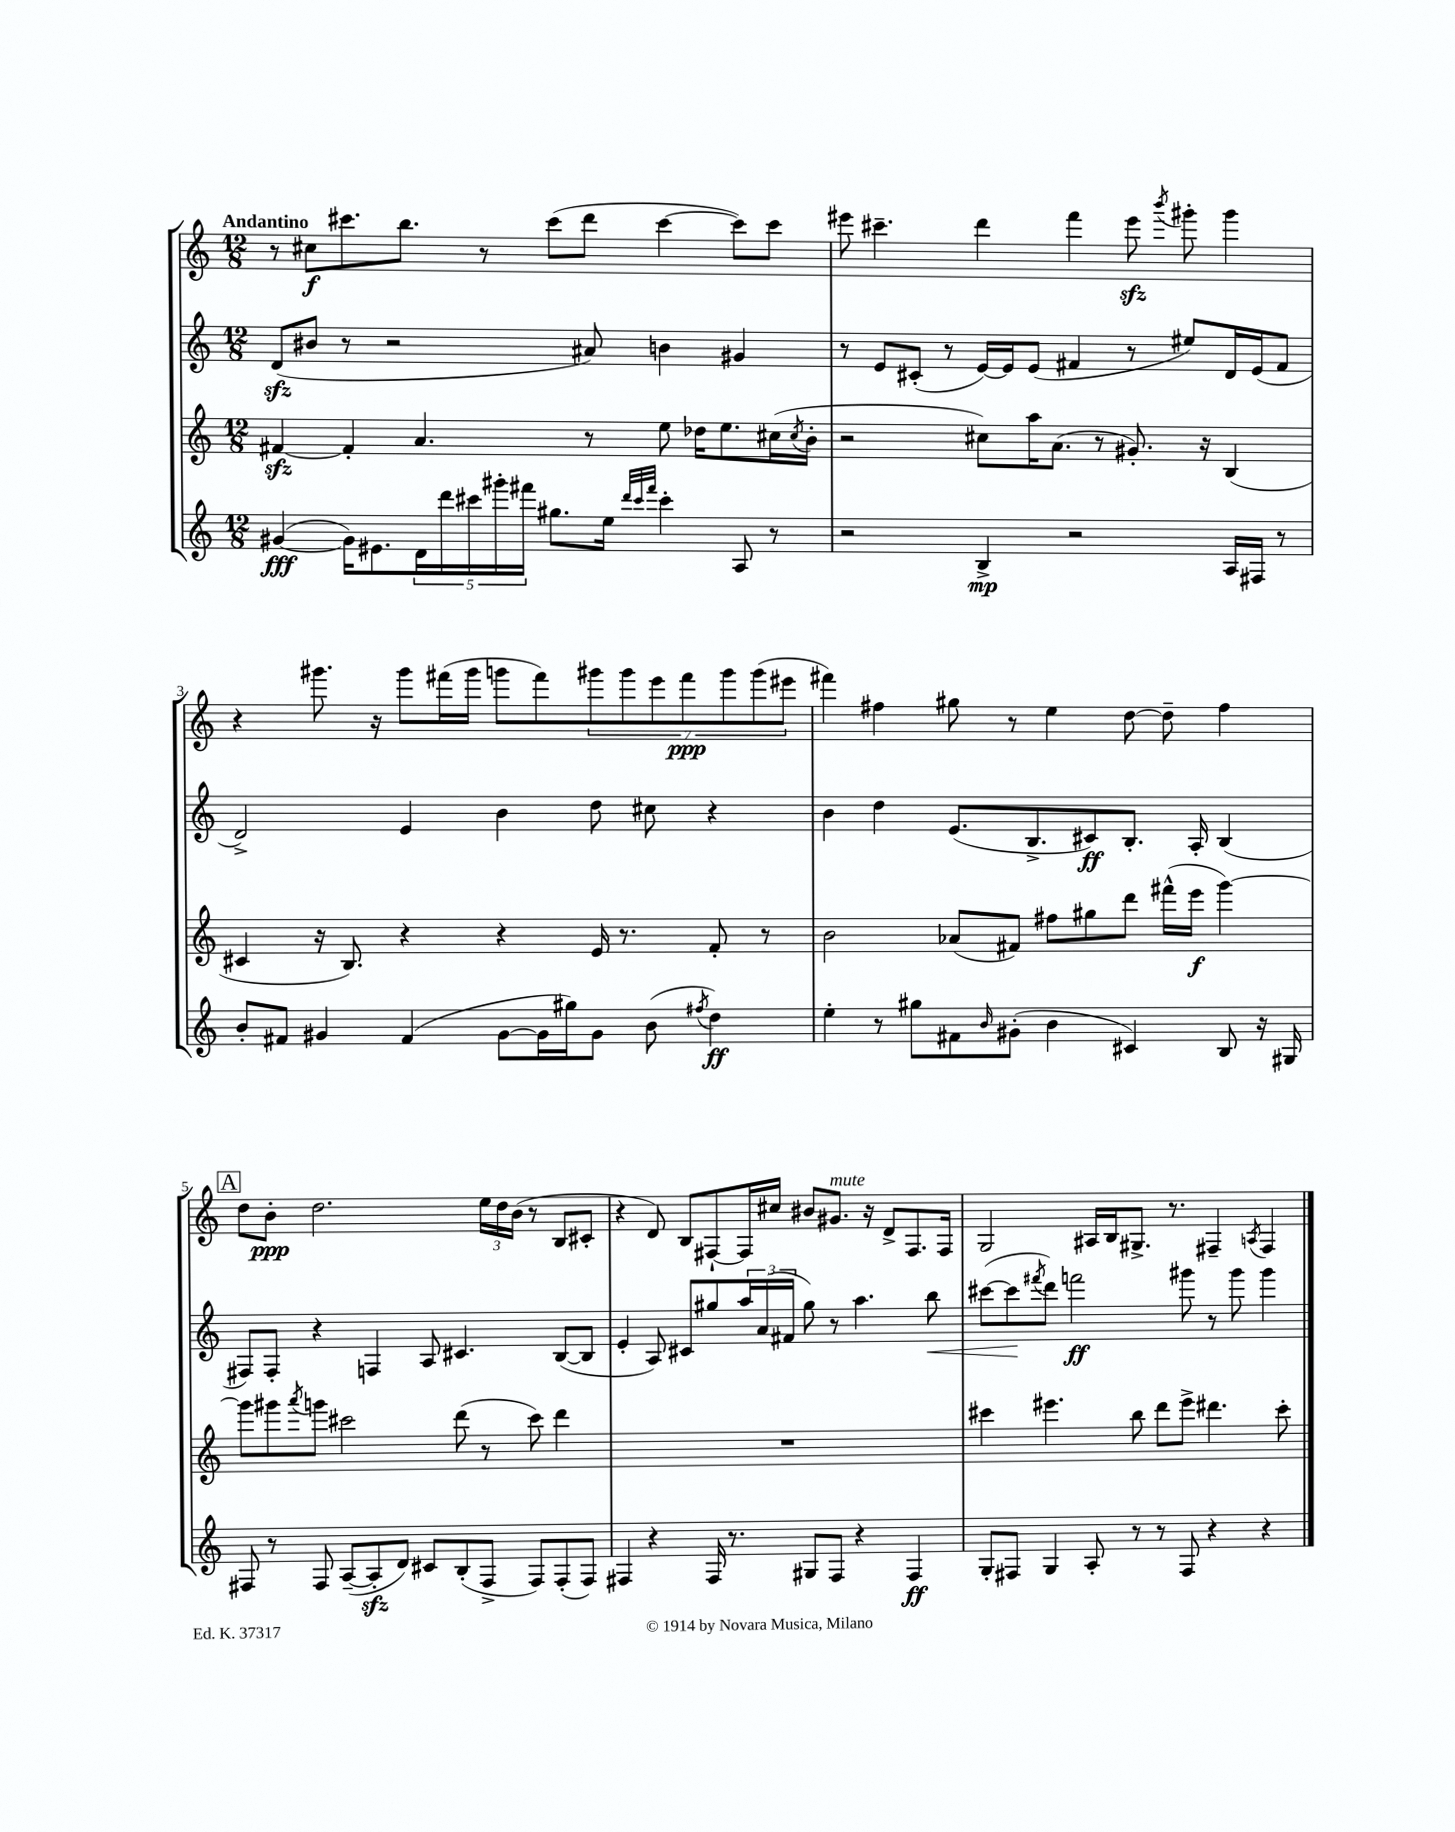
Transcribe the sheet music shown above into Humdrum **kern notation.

**kern	**dynam	**kern	**dynam	**kern	**dynam	**kern	**dynam
*part4	*part4	*part3	*part3	*part2	*part2	*part1	*part1
*staff4	*staff4	*staff3	*staff3	*staff2	*staff2	*staff1	*staff1
*clefG2	*	*clefG2	*	*clefG2	*	*clefG2	*
*k[]	*	*k[]	*	*k[]	*	*k[]	*
*M12/8	*	*M12/8	*	*M12/8	*	*M12/8	*
=1	=1	=1	=1	=1	=1	=1	=1
!	!	!	!	!	!	!LO:TX:a:B:t=Andantino	!
([4g#X/	fff	[4f#Xzz/	.	(8dzz/L	.	8r	.
.	.	.	.	8b#X/J	.	8cc#X\L	f
16g#\KL])	.	4f#'/]	.	8r	.	8.ccc#X\	.
8.e#X\	.	.	.	.	.	.	.
.	.	.	.	2r	.	.	.
.	.	.	.	.	.	8.bb\J	.
20d\L	.	4.a/	.	.	.	.	.
20ddd\	.	.	.	.	.	.	.
20ccc#X\	.	.	.	.	.	.	.
.	.	.	.	.	.	8r	.
20ggg#X'\	.	.	.	.	.	.	.
20fff#X\JJ	.	.	.	.	.	.	.
8.gg#X\L	.	.	.	.	.	(8ccc#\L	.
.	.	8r	.	8a#X/)	.	8ddd\J	.
16ee\Jk	.	.	.	.	.	.	.
32qqddd/LLL	.	.	.	.	.	.	.
32qqccc#/	.	.	.	.	.	.	.
32qqfff#/JJJ	.	.	.	.	.	.	.
4ccc#'\	.	8ee\	.	4bn\	.	[4ccc#\	.
.	.	16dd-X\KL	.	.	.	.	.
.	.	8.ee\	.	.	.	.	.
8A/	.	.	.	4g#X/	.	8ccc#\L])	.
8r	.	(16cc#X\L	.	.	.	8ccc#\J	.
.	.	8qcc#/	.	.	.	.	.
.	.	16b'\JJ	.	.	.	.	.
=2	=2	=2	=2	=2	=2	=2	=2
2r	.	2r	.	8r	.	8eee#X\	.
.	.	.	.	8e/L	.	4.ccc#X~\	.
.	.	.	.	(8c#X'/J	.	.	.
.	.	.	.	8r	.	.	.
4B^/	mp	8cc#X\L)	.	[16e/LL)	.	4ddd\	.
.	.	.	.	16e/J]	.	.	.
.	.	16aa\K	.	(8e/J	.	.	.
.	.	(8.a\J	.	.	.	.	.
2r	.	.	.	4f#X/	.	4fff\	.
.	.	8r	.	.	.	.	.
.	.	8.g#X'/)	.	8r	.	8eee#zz\	.
.	.	.	.	.	.	8qbbb/	.
.	.	.	.	8ee#X/L)	.	8ggg#X'\	.
.	.	16r	.	.	.	.	.
16A/LL	.	(4B/	.	16d/L	.	4ggg#\	.
16F#X/JJ	.	.	.	(16e/J	.	.	.
8r	.	.	.	8f#/J	.	.	.
!!LO:LB:g=z
=3	=3	=3	=3	=3	=3	=3	=3
8b'/L	.	4c#X/	.	2d^/)	.	4r	.
8f#X/J	.	.	.	.	.	.	.
4g#X/	.	16r	.	.	.	8.ggg#X\	.
.	.	8.B/)	.	.	.	.	.
.	.	.	.	.	.	16r	.
(4f#/	.	4r	.	4e/	.	8ggg#\L	.
.	.	.	.	.	.	(16fff#X\L	.
.	.	.	.	.	.	16ggg#\JJ	.
[8g#\L	.	4r	.	4b\	.	8gggn\L	.
16g#\L]	.	.	.	.	.	8fff#\)	.
16gg#X\J)	.	.	.	.	.	.	.
8g#\J	.	16e/	.	8dd\	.	14ggg#X\	.
.	.	8.r	.	.	.	.	.
.	.	.	.	.	.	14ggg#\	.
(8b\	.	.	.	8cc#X\	.	.	.
.	.	.	.	.	.	14eee\	.
.	.	.	.	.	.	14fff#\	ppp
8qff#X/	.	.	.	.	.	.	.
4dd\)	ff	8f'/	.	4r	.	.	.
.	.	.	.	.	.	14ggg#\	.
.	.	.	.	.	.	(14ggg#\	.
.	.	8r	.	.	.	.	.
.	.	.	.	.	.	14eee#X\J	.
=4	=4	=4	=4	=4	=4	=4	=4
4ee'\	.	2b\	.	4b\	.	4fff#X\)	.
8r	.	.	.	4dd\	.	4ff#X\	.
8gg#X\L	.	.	.	.	.	.	.
8f#X\	.	(8a-X/L	.	(8.e/L	.	8gg#X\	.
16qqb/	.	.	.	.	.	.	.
(8g#X'\J	.	8f#X/J)	.	.	.	8r	.
.	.	.	.	8.B^/	.	.	.
4b\	.	8ff#X\L	.	.	.	4ee\	.
.	.	8gg#X\	.	8c#X/)	ff	.	.
4c#X/)	.	8ddd\J	.	8.B'/J	.	[8dd\	.
.	.	(16fff#X^^\LL	.	.	.	8dd~\]	.
.	.	16eee\JJ	f	16A'/	.	.	.
8B/	.	[4ggg\)	.	(4B/	.	4ff#\	.
16r	.	.	.	.	.	.	.
16G#X/	.	.	.	.	.	.	.
!!LO:LB:g=z
!!LO:REH:place=s1:t=A
=5	=5	=5	=5	=5	=5	=5	=5
8F#X/	.	8ggg\L]	.	8F#X/L)	.	8dd\L	.
8r	.	8ggg#X\	.	8F#'/J	.	8b'\J	ppp
.	.	8qaaa/	.	.	.	.	.
8F#/	.	8gggn\J	.	4r	.	2.dd\	.
([8A~/L	.	2ccc#X\	.	.	.	.	.
8Azz'/]	.	.	.	4Fn/	.	.	.
8d/J)	.	.	.	.	.	.	.
8c#X/L	.	.	.	8A/	.	.	.
(8B'/	.	(8ddd\	.	4.c#X/	.	.	.
8F#^/J	.	8r	.	.	.	24ee\LL	.
.	.	.	.	.	.	24dd\	.
.	.	.	.	.	.	(24b\JJ	.
8F#/L)	.	8ccc#\)	.	.	.	8r	.
(8F#'/	.	4ddd\	.	([8B/L	.	8B/L	.
8F#/J)	.	.	.	8B/J]	.	8c#X'/J	.
=6	=6	=6	=6	=6	=6	=6	=6
4F#X/	.	1.r	.	4e'/	.	4r	.
4r	.	.	.	8A/)	.	8d/)	.
.	.	.	.	8c#X/L	.	8B/L	.
16F#/	.	.	.	8gg#X/	.	[8F#X`/	.
8.r	.	.	.	.	.	.	.
.	.	.	.	24aa/L	.	16F#/L]	.
.	.	.	.	(24a/	.	.	.
.	.	.	.	.	.	16cc#X/JJ	.
.	.	.	.	24f#X/JJ	.	.	.
8G#X/L	.	.	.	8gg#\)	.	8b#X/L	.
!	!	!	!	!	!	!LO:TX:a:i:t=mute	!
8F#/J	.	.	.	8r	.	8.g#X/J	.
4r	.	.	.	4.aa\	.	.	.
.	.	.	.	.	.	16r	.
.	.	.	.	.	.	8d^/L	.
4F#/	ff	.	.	.	.	8.F#/	.
!	!	!	!	!	!LO:HP:b	!	!
.	.	.	.	8bb\	<	.	.
.	.	.	.	.	.	16F#/Jk	.
=7	=7	=7	=7	=7	=7	=7	=7
8G'/L	.	4ccc#X\	.	([8ccc#X\L	.	2G/	.
8F#X/J	.	.	.	8ccc#\]	.	.	.
.	.	.	.	8qfff#X/	.	.	.
4G/	.	4.eee#X\	.	8ddd\J)	[	.	.
.	.	.	.	2fffn\	ff	.	.
8A'/	.	.	.	.	.	16A#X/LL	.
.	.	.	.	.	.	16B/J	.
8r	.	8bb\	.	.	.	8.G#X^/J	.
8r	.	8ddd\L	.	.	.	.	.
.	.	.	.	.	.	8.r	.
8F#/	.	8eee#^\J	.	8ggg#X\	.	.	.
4r	.	4.ddd#X\	.	8r	.	4F#X~/	.
.	.	.	.	8ggg#\	.	.	.
.	.	.	.	.	.	8qAn/	.
4r	.	.	.	4ggg#\	.	4F#/	.
.	.	8ccc#'\	.	.	.	.	.
==	==	==	==	==	==	==	==
*-	*-	*-	*-	*-	*-	*-	*-
